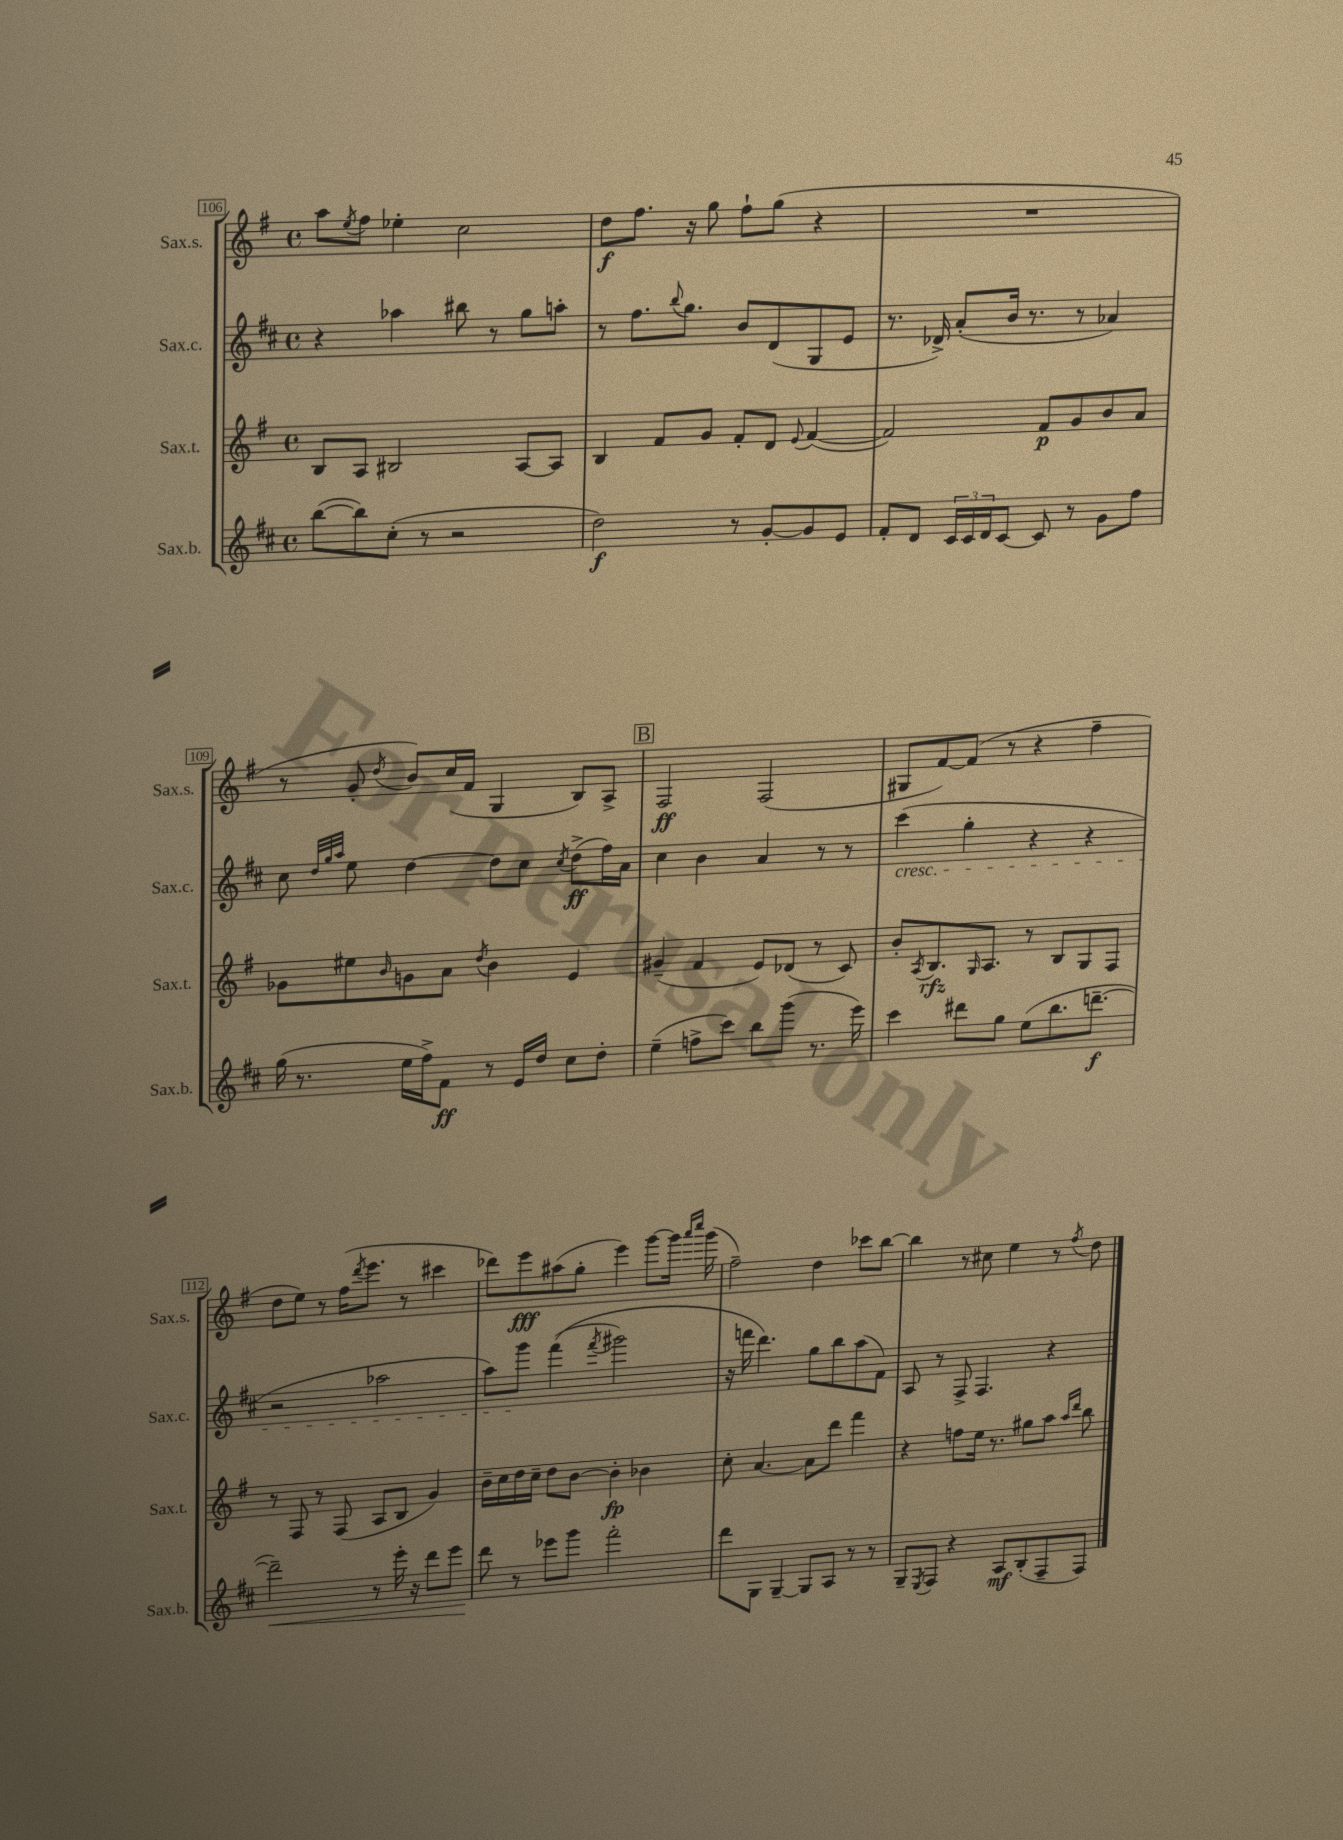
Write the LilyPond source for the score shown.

<<
\new StaffGroup <<
\new Staff = "s0" \with { instrumentName = "Sax.s." shortInstrumentName = "Sax.s." } {
    \clef treble \key g \major \defaultTimeSignature \time 4/4
    a''8 \acciaccatura { e''8 } fis''8 ees''4-. c''2 |
    d''8\f fis''8. r16 g''8 fis''8-! g''8( r4 |
    R1 |
    r8 g'8-. \acciaccatura { d''8 } b'8) c''16( fis'16 g4 b8) a8-> |
    \mark \markup { \box "B" } fis2\ff fis2( |
    gis8 fis'8~) fis'8( r8 r4 fis''4-- |
    d''8 e''8) r8 fis''16( \acciaccatura { d'''8 } e'''8. r8 cis'''4 |
    des'''8) e'''8\fff ais''8( g''8-. e'''4) g'''8~ g'''16 \grace { a'''16 c''''16 } g'''16( |
    fis''2--) d''4 ces'''8 b''8~ |
    b''4 r8 cis''8 e''4 r8 \acciaccatura { fis''8 } d''8 \bar "|." |
}
\new Staff = "s1" \with { instrumentName = "Sax.c." shortInstrumentName = "Sax.c." } {
    \clef treble \key d \major \defaultTimeSignature \time 4/4
    r4 aes''4 bis''8 r8 g''8 a''8-. |
    r8 fis''8. \appoggiatura { b''8 } g''8. b'8 d'8( g8 e'8 |
    r8. des'16->) a'8-.( b'16 r8. r8 aes'4) |
    cis''8 \grace { d''32 g''32 a''32 } e''8 d''4~ d''8 cis''8 \acciaccatura { cis''8 } d''8->\ff( fis''16) a'16 |
    \mark \markup { \box "B" } cis''4 b'4 a'4 r8 r8 |
    cis'''4\cresc( g''4-. r4 r4 |
    r2 aes''2 |
    a''8) g'''8\! fis'''4(\( \acciaccatura { fis'''8 } gis'''2) |
    r16 f'''16 d'''4.\) g''8 b''8 a''8( fis'8) |
    a8 r8 fis8-> fis4. r4 \bar "|." |
}
\new Staff = "s2" \with { instrumentName = "Sax.t." shortInstrumentName = "Sax.t." } {
    \clef treble \key g \major \defaultTimeSignature \time 4/4
    b8 a8 bis2 a8~ a8 |
    b4 fis'8 g'8 fis'8-. d'8 \appoggiatura { e'8 } fis'4~( |
    fis'2) fis'8\p g'8 b'8 a'8 |
    ges'8 eis''8 \grace { b'16 } g'8 a'8 \acciaccatura { d''8 } b'4 e'4 |
    \mark \markup { \box "B" } gis'4--( fis'4 e'8) des'8( r8 c'8) |
    b'8-. \acciaccatura { a8 } b8.\rfz \grace { g16 } a8. r8 b8 g8 fis8 |
    r8 fis8 r8 fis8( a8 b8 g'4) |
    b'16-- c''16 d''16 c''16-- d''8 b'8~ b'4-.\fp bes'4 |
    c''8-. a'4.~ a'8 d'''8 fis'''4 |
    r4 f''8 e''16 r8. gis''8 a''8 \grace { a''16 d'''16 } b''8 \bar "|." |
}
\new Staff = "s3" \with { instrumentName = "Sax.b." shortInstrumentName = "Sax.b." } {
    \clef treble \key d \major \defaultTimeSignature \time 4/4
    b''8~( b''8) cis''8-.( r8 r2 |
    d''2\f) r8 g'8~-. g'8 e'8 |
    fis'8-. d'8 \tuplet 3/2 { cis'16 cis'16 d'16 } cis'8~ cis'8 r8 g'8 fis''8 |
    g''16( r8. e''16 fis''16->) fis'8\ff r8 e'16 d''16 cis''8 d''8-. |
    \mark \markup { \box "B" } e''4--( f''8-> cis'''8) b''8 g'''8( r8. e'''16) |
    cis'''4 dis'''8 g''8 e''8( b''8. d'''8.~--\f |
    d'''2--\<) r8 e'''16-. r16 d'''8 e'''8 |
    d'''8\! r8 ees'''8 g'''8 fis'''2-. |
    d'''8 g8 g4~-- g8 a8 r8 r8 |
    g8-- \acciaccatura { e8 } fis8 r4 a8\mf b8-.( fis8-- fis8) \bar "|." |
}
>>
>>
\layout { \context { \Score currentBarNumber = #106 \override BarNumber.stencil = #(make-stencil-boxer 0.1 0.3 ly:text-interface::print) } }
